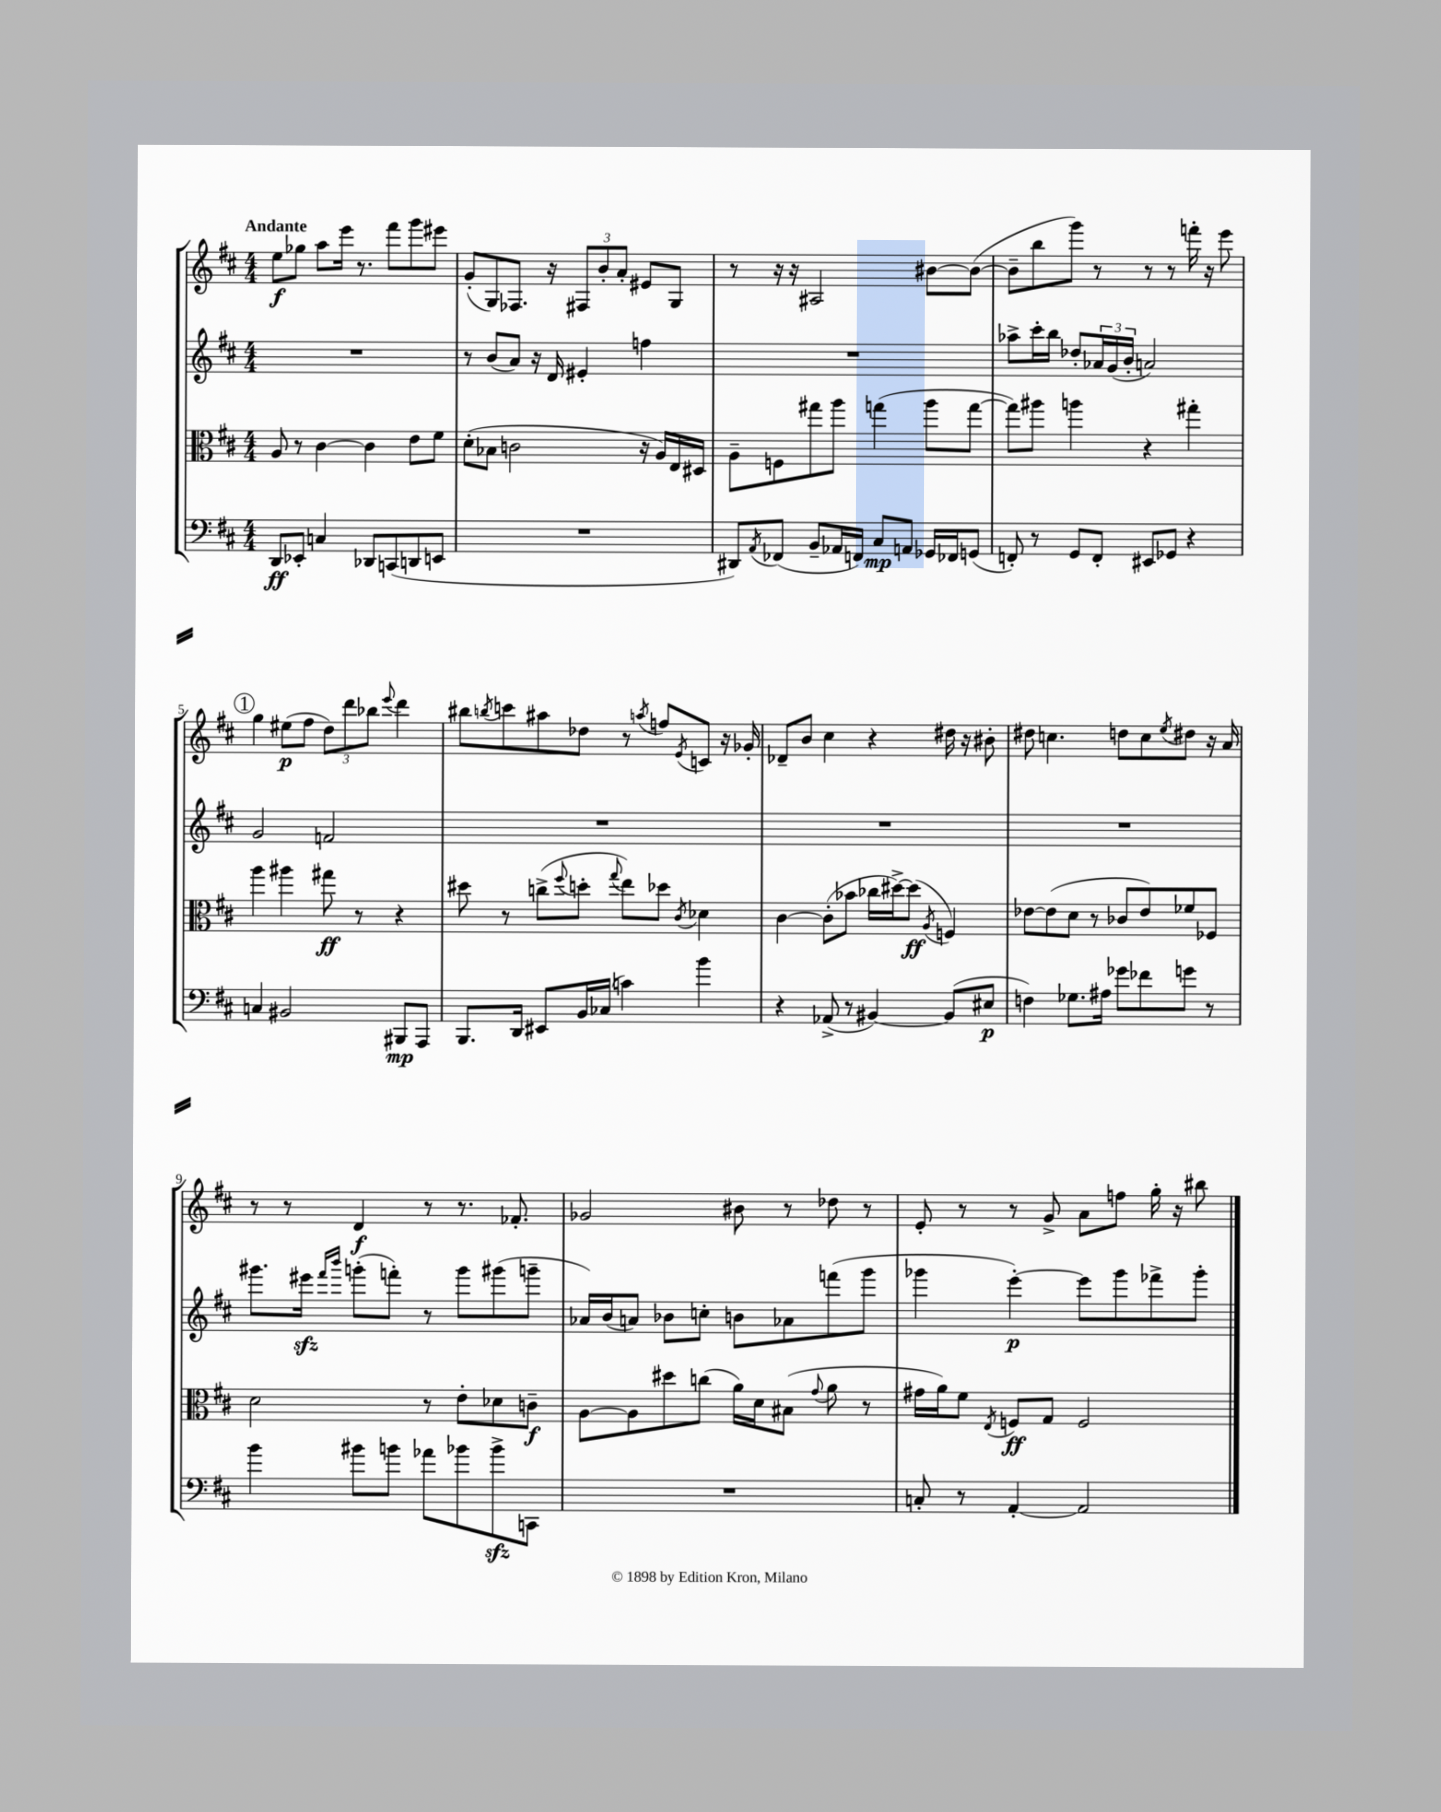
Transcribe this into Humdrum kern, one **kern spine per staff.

**kern	**dynam	**kern	**dynam	**kern	**dynam	**kern	**dynam
*part4	*part4	*part3	*part3	*part2	*part2	*part1	*part1
*staff4	*staff4	*staff3	*staff3	*staff2	*staff2	*staff1	*staff1
*clefF4	*	*clefC3	*	*clefG2	*	*clefG2	*
*k[f#c#]	*	*k[f#c#]	*	*k[f#c#]	*	*k[f#c#]	*
*M4/4	*	*M4/4	*	*M4/4	*	*M4/4	*
=1	=1	=1	=1	=1	=1	=1	=1
!	!	!	!	!	!	!LO:TX:a:B:t=Andante	!
8DD/L	ff	8A/	.	1r	.	8ee\L	f
8EE-X'/J	.	8r	.	.	.	8gg-X\J	.
4Cn/	.	[4c#\	.	.	.	8aa\L	.
.	.	.	.	.	.	16eee\Jk	.
.	.	.	.	.	.	8.r	.
8DD-X/L	.	4c#\]	.	.	.	.	.
(8CCn/	.	.	.	.	.	8fff#\L	.
8DDn/	.	8e\L	.	.	.	8ggg\	.
8EEn/J	.	8f#\J	.	.	.	8eee#X\J	.
=2	=2	=2	=2	=2	=2	=2	=2
1r	.	(8d'\L	.	8r	.	(8g'/L	.
.	.	8B-X\J	.	(8b/L	.	8G/)	.
.	.	2cn\	.	8a/J)	.	8.F-X/J	.
.	.	.	.	16r	.	.	.
.	.	.	.	16d/	.	16r	.
.	.	.	.	4e#X'/	.	12F#X/L	.
.	.	.	.	.	.	12b'/	.
.	.	.	.	.	.	12a'/J	.
.	.	16r	.	4ffn\	.	8e#X/L	.
.	.	16A/LL)	.	.	.	.	.
.	.	16E/	.	.	.	8G/J	.
.	.	16D#X/JJ	.	.	.	.	.
=3	=3	=3	=3	=3	=3	=3	=3
8DD#X/L)	.	8A~\L	.	1r	.	8r	.
8qAA/	.	.	.	.	.	.	.
(8FF-X/J	.	8Fn\	.	.	.	16r	.
.	.	.	.	.	.	16r	.
8BB~/L	.	8gg#X\	.	.	.	2A#X/	.
16AA-X/L	.	8aa\J	.	.	.	.	.
16FFn/JJ)	.	.	.	.	.	.	.
8C#/L	mp	(4ggn\	.	.	.	.	.
8AAn/J	.	.	.	.	.	.	.
16GG-X/LL	.	8aa\L	.	.	.	[8b#X\L	.
16FF-X/J	.	.	.	.	.	.	.
(8GGn/J	.	[8gg\J	.	.	.	(8b#\J_	.
=4	=4	=4	=4	=4	=4	=4	=4
8FFn'/)	.	8gg\L])	.	8aa-X^\L	.	8b#~\L]	.
8r	.	8aa#X\J	.	16ccc#'\L	.	8bb\	.
.	.	.	.	16bb\JJ	.	.	.
8GG/L	.	4aan\	.	8dd-X'/L	.	8ggg\J)	.
8FF'/J	.	.	.	24a-X/L	.	8r	.
.	.	.	.	(24g/	.	.	.
.	.	.	.	24b'/JJ	.	.	.
8EE#X/L	.	4r	.	2an/)	.	8r	.
8GG-X/J	.	.	.	.	.	8r	.
4r	.	4gg#X'\	.	.	.	16fffn'\	.
.	.	.	.	.	.	16r	.
.	.	.	.	.	.	8eee\	.
!!LO:LB:g=z
!!LO:REH:place=s1:t=1
=5	=5	=5	=5	=5	=5	=5	=5
4Cn/	.	4aa\	.	2g/	.	4gg\	.
2BB#X/	.	4aa#X\	.	.	.	(8ee#X\L	p
.	.	.	.	.	.	8ff#\J	.
.	.	8gg#X\	ff	2fn/	.	12dd\L)	.
.	.	.	.	.	.	12ddd\	.
.	.	8r	.	.	.	.	.
.	.	.	.	.	.	12bb-X\J	.
.	.	.	.	.	.	8qqeee/	.
8BBB#X/L	mp	4r	.	.	.	4ddd\	.
8AAA/J	.	.	.	.	.	.	.
=6	=6	=6	=6	=6	=6	=6	=6
8.BBB/L	.	8dd#X\	.	1r	.	8bb#X\L	.
.	.	.	.	.	.	8qbbn/	.
.	.	8r	.	.	.	8cccn\	.
16DD/Jk	.	.	.	.	.	.	.
8EE#X/L	.	(8ccn^\L	.	.	.	8aa#X\	.
.	.	8qqff#/	.	.	.	.	.
16BB/L	.	8ddn'\J	.	.	.	8dd-X\J	.
(16C-X/JJ	.	.	.	.	.	.	.
.	.	8qqgg/	.	.	.	.	.
4cn\)	.	8ee\L)	.	.	.	8r	.
.	.	.	.	.	.	8qaan/	.
.	.	8dd-X\J	.	.	.	8ffn/L	.
.	.	8qc#/	.	.	.	8qe/	.
4b\	.	4d-X\	.	.	.	8cn/J	.
.	.	.	.	.	.	16r	.
.	.	.	.	.	.	16g-X'/	.
=7	=7	=7	=7	=7	=7	=7	=7
4r	.	[4c#\	.	1r	.	8d-X~/L	.
.	.	.	.	.	.	8b/J	.
(8AA-X^/	.	(8c#'\L]	.	.	.	4cc#\	.
8r	.	8b-X\J	.	.	.	.	.
[4BB#X/)	.	16cc-X\LL	.	.	.	4r	.
.	.	[16dd#X^\J)	.	.	.	.	.
.	.	(8dd#\J]	ff	.	.	.	.
.	.	8qA/	.	.	.	.	.
(8BB#/L]	.	4Fn/)	.	.	.	16dd#X\	.
.	.	.	.	.	.	16r	.
8E#X/J	p	.	.	.	.	8b#X'\	.
=8	=8	=8	=8	=8	=8	=8	=8
4Fn\)	.	[8e-X\L	.	1r	.	8dd#X\	.
.	.	(8e-\]	.	.	.	4.ccn\	.
8.G-X\L	.	8d\J	.	.	.	.	.
.	.	8r	.	.	.	.	.
16A#X\Jk	.	.	.	.	.	.	.
8g-X\L	.	8c-X/L	.	.	.	8ddn\L	.
8f-X\	.	8e-/)	.	.	.	8cc\	.
.	.	.	.	.	.	8qee/	.
8gn\J	.	8f-X/	.	.	.	8dd#X\J	.
8r	.	8F-X/J	.	.	.	16r	.
.	.	.	.	.	.	16a/	.
!!LO:LB:g=z
=9	=9	=9	=9	=9	=9	=9	=9
4b\	.	2d\	.	8.ggg#X\L	.	8r	.
.	.	.	.	.	.	8r	.
.	.	.	.	16eee#Xzz\Jk	.	.	.
.	.	.	.	16qqfff#/LL	.	.	.
.	.	.	.	16qqbbb/JJ	.	.	.
8b#X\L	.	.	.	(8gggn'\L	.	4d/	f
8bn\J	.	.	.	8fffn'\J)	.	.	.
8a-X\L	.	8r	.	8r	.	8r	.
8b-X\	.	8e'\L	.	8ggg\L	.	8.r	.
8b-zz^\	.	8d-X\	.	(8ggg#X\	.	.	.
.	.	.	.	.	.	8.f-X'/	.
8CCn\J	.	8cn~\J	f	8gggn~\J	.	.	.
=10	=10	=10	=10	=10	=10	=10	=10
1r	.	[8A\L	.	16a-X/LL)	.	2g-X/	.
.	.	.	.	(16b/J	.	.	.
.	.	8A\]	.	8an/J)	.	.	.
.	.	8dd#X\	.	8b-X\L	.	.	.
.	.	(8ccn\J	.	8ccn'\J	.	.	.
.	.	16a\LL)	.	8bn\L	.	8b#X\	.
.	.	16d\J	.	.	.	.	.
.	.	(8B#X\J	.	8a-X\	.	8r	.
.	.	8qqg/	.	.	.	.	.
.	.	8a\	.	(8fffn\	.	8dd-X\	.
.	.	8r	.	8ggg\J	.	8r	.
=11	=11	=11	=11	=11	=11	=11	=11
8Cn'/	.	16g#X\LL	.	4ggg-X\	.	8e'/	.
.	.	16a\J)	.	.	.	.	.
8r	.	8f#\J	.	.	.	8r	.
.	.	8qE/	.	.	.	.	.
[4AA'/	.	8Fn/L	ff	[4eee'\)	p	8r	.
.	.	8G/J	.	.	.	8g^/	.
2AA/]	.	2F/	.	8eee\L]	.	8a\L	.
.	.	.	.	8ggg-\	.	8ffn\J	.
.	.	.	.	8fff-X^\	.	16gg'\	.
.	.	.	.	.	.	16r	.
.	.	.	.	8ggg-'\J	.	8bb#X\	.
==	==	==	==	==	==	==	==
*-	*-	*-	*-	*-	*-	*-	*-
